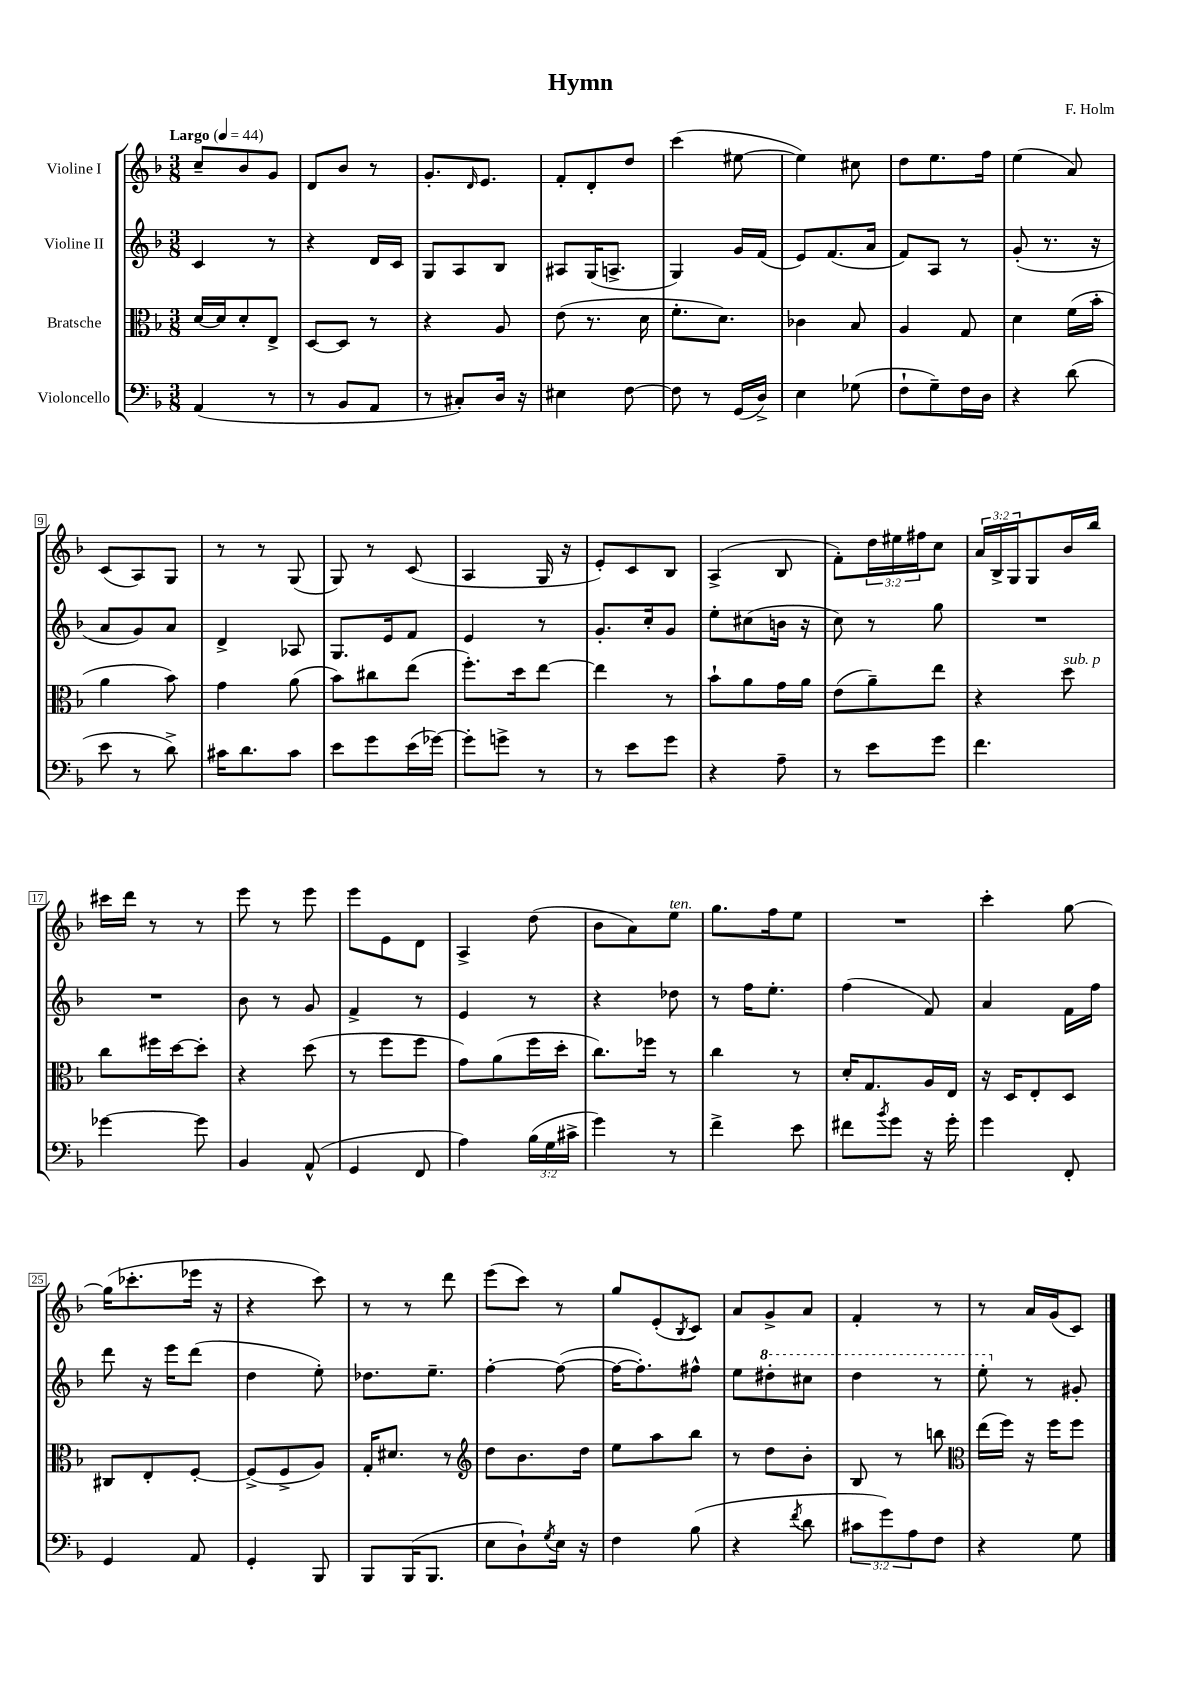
\header { title = "Hymn" composer = "F. Holm" }
<<
\new StaffGroup <<
\new Staff = "s0" \with { instrumentName = "Violine I" } {
    \clef treble \key f \major \numericTimeSignature \time 3/8 \override Staff.TupletNumber.text = #tuplet-number::calc-fraction-text \tempo "Largo" 4 = 44
    c''8-- bes'8 g'8 |
    d'8 bes'8 r8 |
    g'8.-. \grace { d'16 } e'8. |
    f'8-. d'8-. d''8 |
    c'''4( eis''8~ |
    eis''4) cis''8 |
    d''8 e''8. f''16 |
    e''4( a'8) |
    c'8( a8) g8 |
    r8 r8 g8( |
    g8) r8 c'8( |
    a4 g16 r16 |
    e'8-.) c'8 bes8 |
    a4->( bes8 |
    f'8-.) \tuplet 3/2 { d''16 eis''16 fis''16 } c''8 |
    \tuplet 3/2 { a'16 bes16-> g16 } g8 bes'16 bes''16 |
    cis'''16 d'''16 r8 r8 |
    e'''8 r8 e'''8 |
    e'''8 e'8 d'8 |
    a4-> d''8( |
    bes'8 a'8) e''8^\markup { \italic "ten." } |
    g''8. f''16 e''8 |
    R4. |
    c'''4-. g''8~ |
    g''16( ces'''8.-. ees'''16 r16 |
    r4 c'''8) |
    r8 r8 d'''8 |
    e'''8( c'''8) r8 |
    g''8 e'8-.( \acciaccatura { bes8 } c'8) |
    a'8 g'8-> a'8 |
    f'4-. r8 |
    r8 a'16 g'16( c'8) \bar "|." |
}
\new Staff = "s1" \with { instrumentName = "Violine II" } {
    \clef treble \key f \major \numericTimeSignature \time 3/8
    c'4 r8 |
    r4 d'16 c'16 |
    g8 a8 bes8 |
    ais8 g16( a8.-> |
    g4) g'16 f'16( |
    e'8) f'8.( a'16 |
    f'8) a8 r8 |
    g'8-.( r8. r16 |
    a'8 g'8) a'8 |
    d'4-> aes8 |
    g8. e'16 f'8 |
    e'4 r8 |
    g'8.-. c''16-. g'8 |
    e''8-. cis''8( b'16 r16 |
    c''8) r8 g''8 |
    R4. |
    R4. |
    bes'8 r8 g'8 |
    f'4-> r8 |
    e'4 r8 |
    r4 des''8 |
    r8 f''16 e''8.-. |
    f''4( f'8) |
    a'4 f'16 f''16 |
    d'''8 r16 e'''16 d'''8( |
    d''4 e''8-.) |
    des''8. e''8.-- |
    f''4~-. f''8~( |
    f''16~ f''8.-.) fis''8-^ |
    e''8 \ottava #1 dis'''8-. cis'''8 |
    d'''4 r8 |
    e'''8-. \ottava #0 r8 gis'8-. \bar "|." |
}
\new Staff = "s2" \with { instrumentName = "Bratsche" } {
    \clef alto \key f \major \numericTimeSignature \time 3/8
    d'16~ d'16 d'8-. e8-> |
    d8~ d8 r8 |
    r4 a8 |
    e'8( r8. d'16 |
    f'8.-. d'8.) |
    ces'4 bes8 |
    a4 g8 |
    d'4 f'16( bes'16-. |
    a'4 bes'8) |
    g'4 a'8( |
    bes'8) cis''8 e''8( |
    f''8.-.) d''16 e''8~ |
    e''4 r8 |
    bes'8-! a'8 g'16 a'16 |
    e'8( a'8--) e''8 |
    r4 d''8^\markup { \italic "sub. p" } |
    c''8 fis''16 d''16~ d''8-. |
    r4 d''8( |
    r8 f''8 f''8 |
    g'8) a'8( f''16 d''16-. |
    c''8.) fes''16 r8 |
    c''4 r8 |
    d'16-. g8. a16 e16 |
    r16 d16 e8-. d8 |
    cis8 e8-. f8~-. |
    f8->( f8-> a8) |
    g16-. dis'8. r8 |
    \clef treble d''8 bes'8. d''16 |
    e''8 a''8 bes''8 |
    r8 d''8 bes'8-. |
    bes8 r8 b''8 |
    \clef alto e''16( f''16) r16 f''16 f''8 \bar "|." |
}
\new Staff = "s3" \with { instrumentName = "Violoncello" } {
    \clef bass \key f \major \numericTimeSignature \time 3/8 \override Staff.TupletNumber.text = #tuplet-number::calc-fraction-text
    a,4( r8 |
    r8 bes,8 a,8 |
    r8 cis8-.) d16 r16 |
    eis4 f8~ |
    f8 r8 g,16( d16->) |
    e4 ges8( |
    f8-! g8--) f16 d16 |
    r4 d'8( |
    e'8 r8 d'8->) |
    cis'16 d'8. cis'8 |
    e'8 g'8 e'16( ges'16~) |
    ges'8-. g'8-> r8 |
    r8 e'8 g'8 |
    r4 a8-- |
    r8 e'8 g'8 |
    f'4. |
    ges'4~ ges'8 |
    bes,4 a,8-^( |
    g,4 f,8 |
    a4) \tuplet 3/2 { bes16( g16 cis'16-> } |
    g'4) r8 |
    f'4-> e'8 |
    fis'8 \acciaccatura { bes'8 } g'8 r16 g'16-. |
    g'4 f,8-. |
    g,4 a,8 |
    g,4-. bes,,8 |
    bes,,8 bes,,16( bes,,8. |
    e8 d8-!) \acciaccatura { g8 } e16 r16 |
    f4 bes8( |
    r4 \acciaccatura { f'8 } d'8 |
    \tuplet 3/2 { cis'8 g'8) a8 } f8 |
    r4 g8 \bar "|." |
}
>>
>>
\layout { \context { \Score \override BarNumber.stencil = #(make-stencil-boxer 0.1 0.3 ly:text-interface::print) } }
